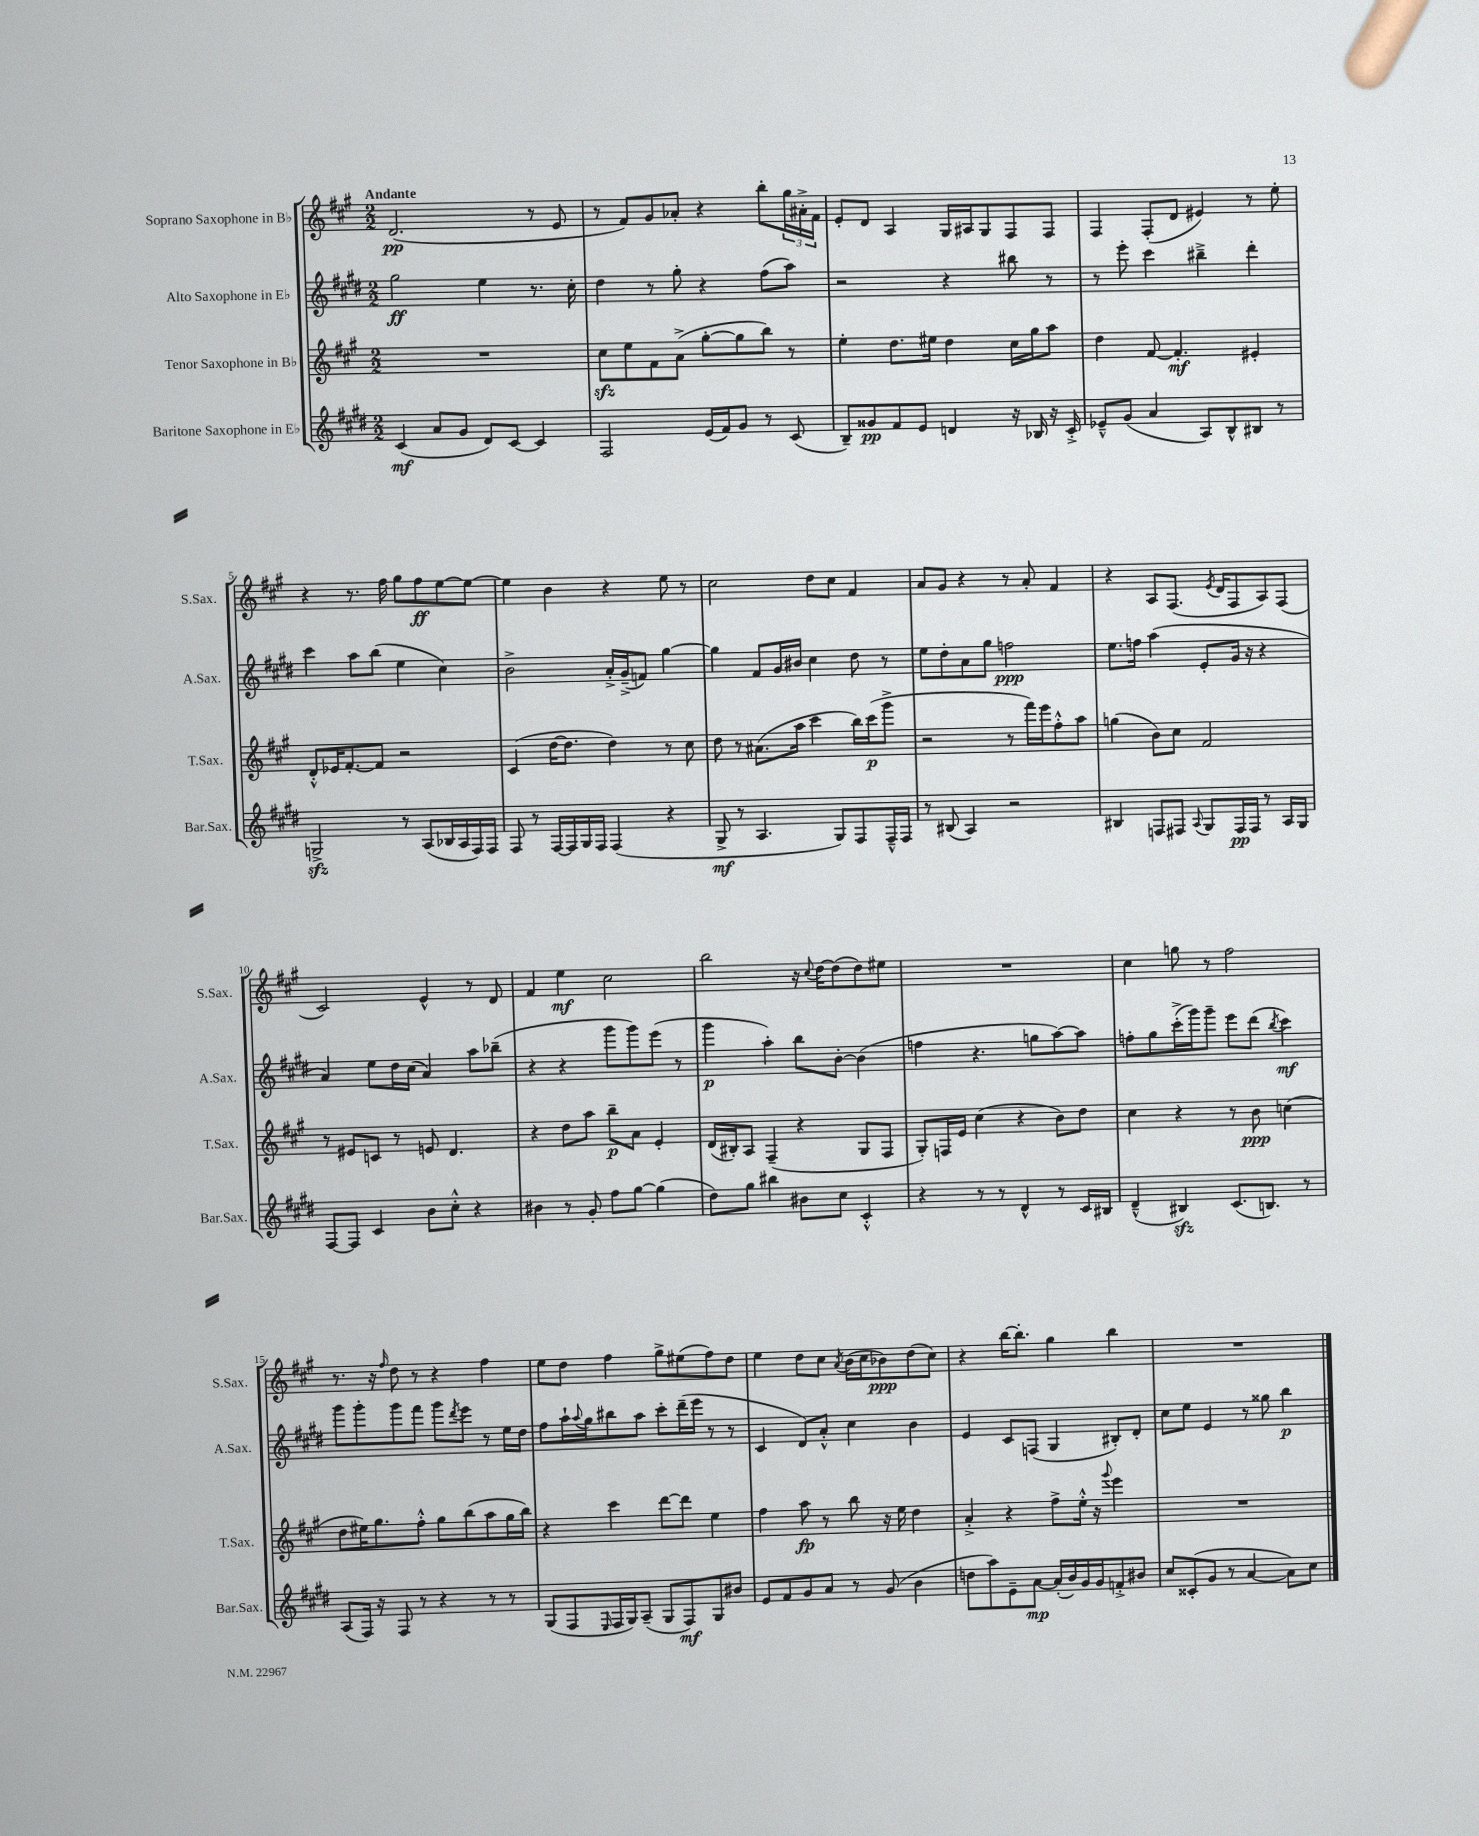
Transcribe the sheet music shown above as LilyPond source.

<<
\new StaffGroup <<
\new Staff = "s0" \with { instrumentName = "Soprano Saxophone in Bb" shortInstrumentName = "S.Sax." } {
    \clef treble \key a \major \numericTimeSignature \time 2/2 \tempo "Andante"
    d'2.\pp( r8 e'8 |
    r8 fis'8) gis'8 aes'8-. r4 b''8-. \tuplet 3/2 { gis''16 ais'16-.-> fis'16 } |
    e'8-. d'8 a4 gis16 ais16 gis8 fis8 fis8 |
    fis4 fis8-.( d'8 eis'4) r8 e''8-. |
    r4 r8. fis''16 gis''8 fis''8\ff e''8~ e''8~ |
    e''4 b'4 r4 e''8 r8 |
    cis''2 d''8 cis''8 fis'4 |
    a'8 gis'8 r4 r8 a'8-. fis'4 |
    r4 a8 fis8.( \acciaccatura { e'8 } d'16 fis8 a8) fis8( |
    cis'2) e'4-^ r8 d'8 |
    fis'4 e''4\mf cis''2 |
    b''2 r16 \appoggiatura { cis''8 } d''16~ d''8( d''8) eis''8 |
    R1 |
    cis''4 g''8 r8 fis''2 |
    r8. r16 \grace { fis''16 } d''8 r8 r4 fis''4 |
    e''8 d''8 fis''4 gis''8-> eis''8( fis''8) d''8 |
    e''4 d''8 cis''8 \acciaccatura { a'8 } b'16( cis''16 bes'8\ppp) d''8( cis''8) |
    r4 b''16~ b''8.-. gis''4 b''4 |
    R1 \bar "|." |
}
\new Staff = "s1" \with { instrumentName = "Alto Saxophone in Eb" shortInstrumentName = "A.Sax." } {
    \clef treble \key e \major \numericTimeSignature \time 2/2
    gis''2\ff e''4 r8. cis''16-. |
    dis''4 r8 gis''8-. r4 fis''8( a''8) |
    r2 r4 bis''8 r8 |
    r8 e'''8-. cis'''4 bis''4---> dis'''4-. |
    cis'''4 a''8 b''8( e''4 cis''4) |
    b'2-> a'16-.-> gis'16--->( f'8) gis''4~ |
    gis''4 fis'8 gis'16 bis'16 cis''4 dis''8 r8 |
    e''8 dis''8-. a'8 gis''8 f''2\ppp |
    e''8. f''16 a''4( e'8-. gis'16 r16 r4 |
    a'4) e''8 dis''16 cis''16( a'4) a''8 bes''8--( |
    r4 r4 gis'''8 gis'''8) e'''8( r8 |
    gis'''4\p a''4-.) b''8 b'8~-. b'4( |
    f''4 r4. g''8 a''8~) a''8 |
    f''8-. gis''8 cis'''16-.->( gis'''16) gis'''8-- e'''8 dis'''8( \acciaccatura { b''8 } cis'''4\mf) |
    gis'''8 gis'''8-. gis'''8 fis'''8 gis'''8 \acciaccatura { dis'''8 } e'''8 r8 e''16 dis''16 |
    fis''8 a''16-! \appoggiatura { a''8 } gis''16 bis''8 a''8 cis'''8-. dis'''16--( e'''16 r8 r8 |
    cis'4 dis'8) a'8-.-^ cis''4 b'4 |
    e'4 cis'8 f8( gis4 bis8-.) dis'8-. |
    cis''8 e''8 e'4 r8 gisis''8 b''4\p \bar "|." |
}
\new Staff = "s2" \with { instrumentName = "Tenor Saxophone in Bb" shortInstrumentName = "T.Sax." } {
    \clef treble \key a \major \numericTimeSignature \time 2/2
    R1 |
    cis''8\sfz e''8 fis'8 a'8->( gis''8~-. gis''8 b''8) r8 |
    e''4-. d''8. eis''16 d''4 cis''16 gis''16 a''8 |
    d''4 fis'8~ fis'4.-.\mf eis'4-. |
    d'8-.-^ ees'16 fis'8.~-. fis'8 r2 |
    cis'4( d''16~ d''8. d''4) r8 cis''8 |
    d''8 r8 ais'8.( a''16 cis'''4 b''16) cis'''16\p( gis'''8-> |
    r2 r8 fis'''16) e'''16 fis''8-.-^ a''8 |
    g''4( b'8) cis''8 fis'2 |
    r8 eis'8 c'8 r8 e'8 d'4. |
    r4 d''8 a''8 b''8--\p a'8 e'4-. |
    d'16( bis16-.) a8 fis4--( r4 gis8 fis8 |
    gis8-.) f16 e'16 cis''4( r4 b'8) d''8 |
    cis''4 r4 r8 b'8\ppp c''4( |
    d''8 eis''16) gis''8. fis''8-.-^ gis''8 b''8( a''8 gis''16 b''16) |
    r4 cis'''4 d'''8~ d'''8 e''4 |
    fis''4 a''8\fp r8 b''8 r16 e''16 d''4 |
    a'4-.-> r4 fis''8-> e''16-.-^ r16 \appoggiatura { gis'''8 } e'''4 |
    R1 \bar "|." |
}
\new Staff = "s3" \with { instrumentName = "Baritone Saxophone in Eb" shortInstrumentName = "Bar.Sax." } {
    \clef treble \key e \major \numericTimeSignature \time 2/2
    cis'4\mf( a'8 gis'8 dis'8) cis'8~ cis'4 |
    fis2 e'16( fis'16) gis'8 r8 cis'8( |
    b8--) gisis'8\pp fis'8 e'8 d'4 r16 bes16 r16 cis'16-.-> |
    ees'8---^ gis'8( a'4 a8) b8-^ bis8 r8 |
    g2->\sfz r8 a8( bes16 a16 fis16) fis16 |
    fis8 r8 fis16~ fis16 gis16 fis16 fis4( r4 |
    gis8->\mf r8 a4. gis8) fis8 fis16---^ fis16 |
    r8 bis8( a4) r2 |
    bis4 f8 fis8 \appoggiatura { a8 } gis8 fis16\pp fis16 r8 a16 gis16 |
    fis8~ fis8 cis'4 b'8 cis''8-.-^ r4 |
    bis'4 r8 gis'8-. fis''8 gis''8~ gis''4( |
    dis''8) gis''8 bis''4 bis'8 cis''8 cis'4-.-^ |
    r4 r8 r8 dis'4-^ r8 cis'16 bis16 |
    dis'4---^( bis4\sfz) cis'8.( b8.) r8 |
    a8( fis16) r16 fis8 r8 r4 r8 r8 |
    gis8( fis8 \grace { e16 } fis16 gis16) a8--( gis8 fis8\mf) gis8 bis'8 |
    e'8 fis'8 gis'8 a'8 r8 gis'8( b'4 |
    d''8 a''8) e'8-- a'8~\mp a'16-.( b'16) gis'16 gis'16 f'8-.-> bis'8 |
    cis''8 cisis'8-.( gis'8 r8 a'4~ a'8) cis''8 \bar "|." |
}
>>
>>
